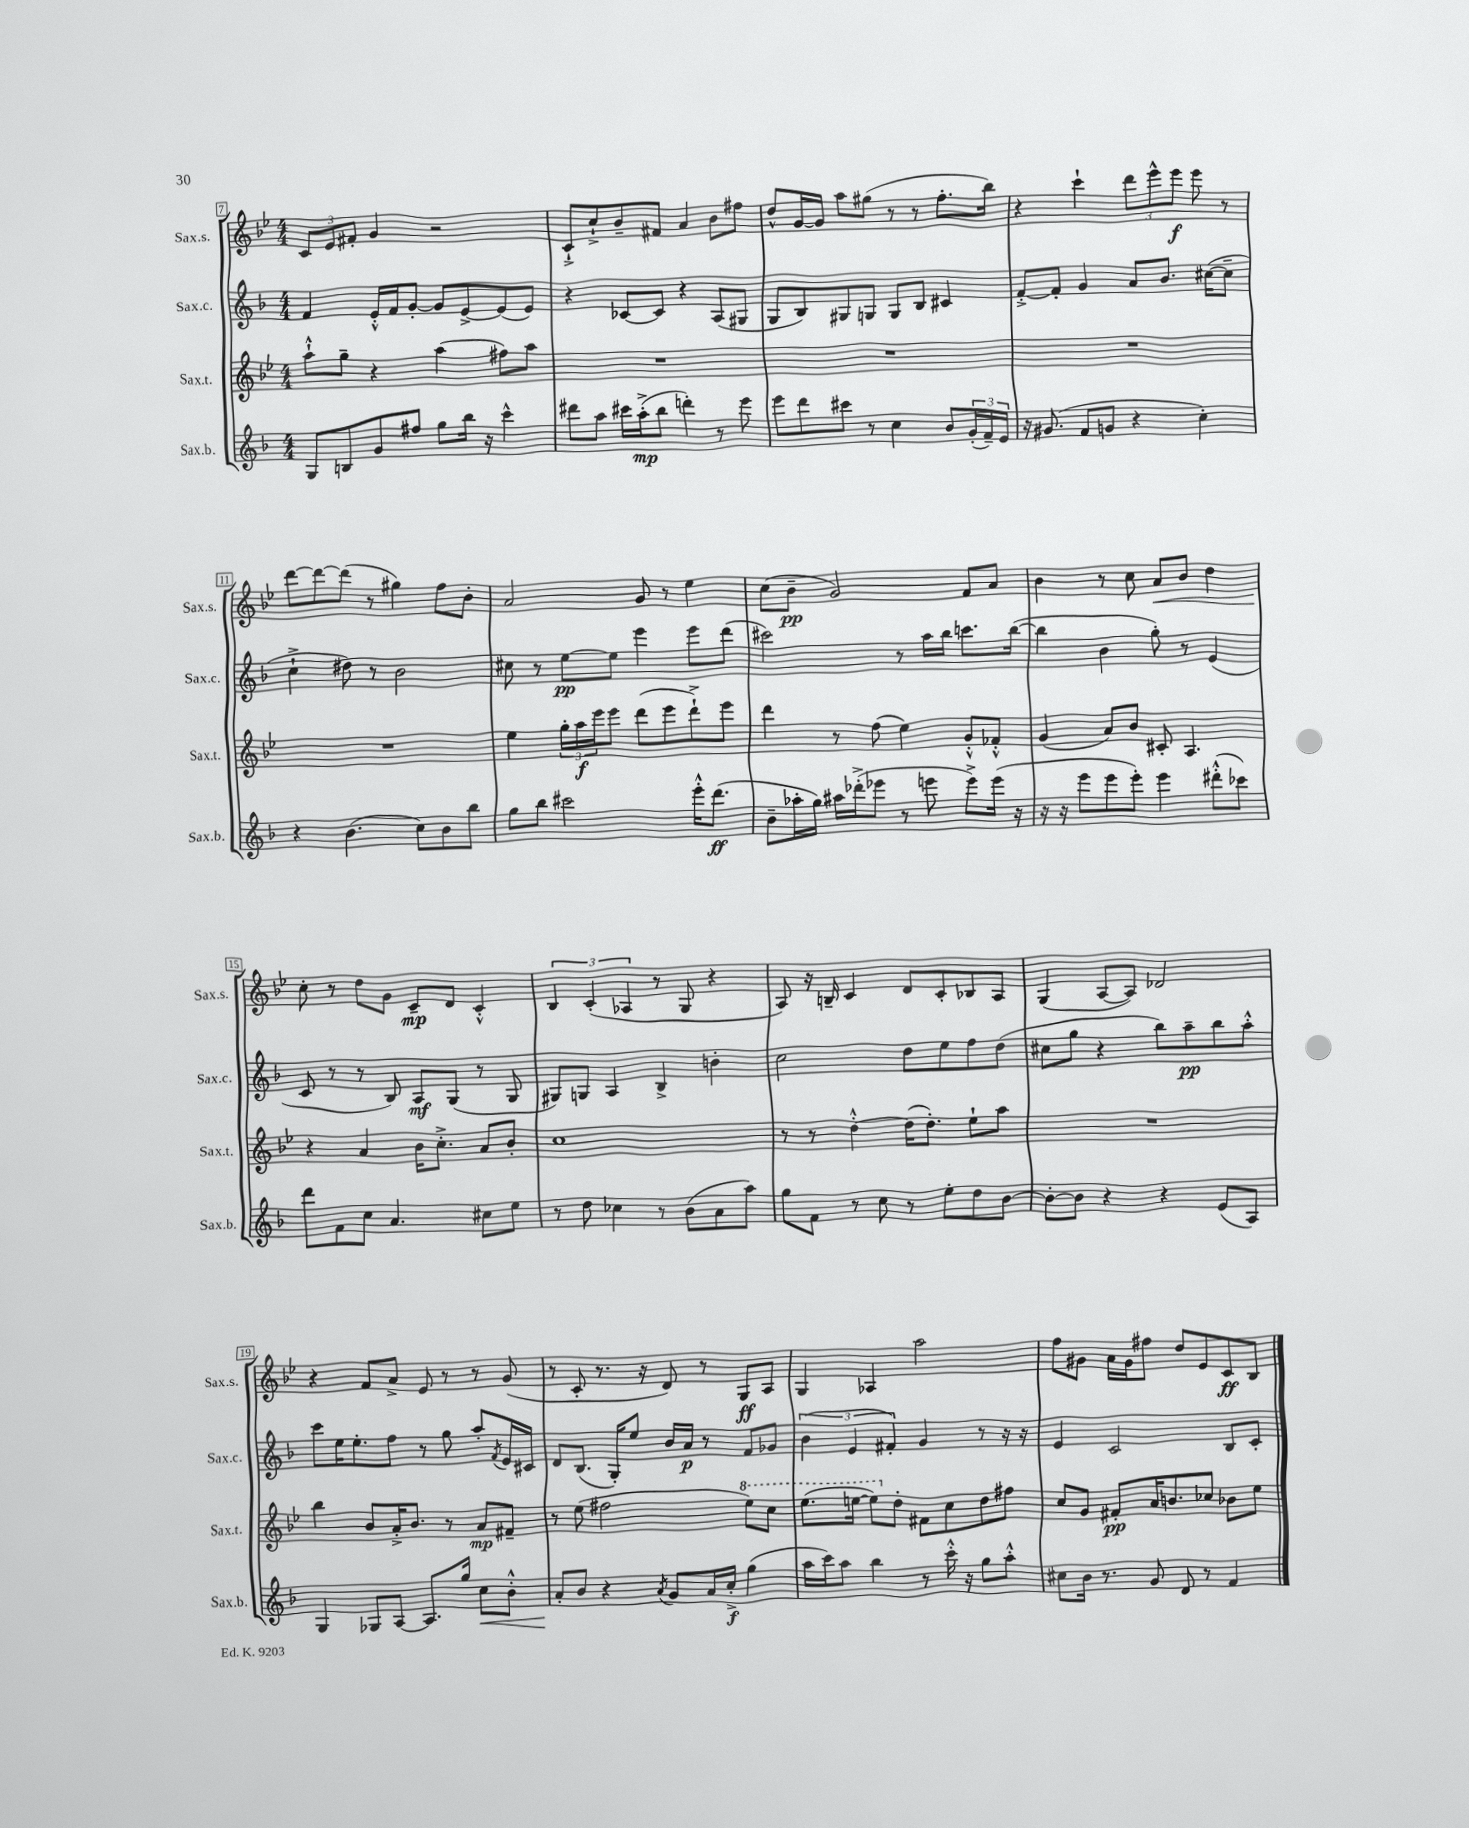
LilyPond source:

<<
\new StaffGroup <<
\new Staff = "s0" \with { instrumentName = "Sax.s." shortInstrumentName = "Sax.s." } {
    \clef treble \key bes \major \numericTimeSignature \time 4/4
    \tuplet 3/2 { c'8 ees'8 fis'8-. } g'4 r2 |
    c'8-!-> c''8-!-> bes'8-- fis'8 a'4 bes'8 fis''8 |
    d''8-^ g'16~ g'16 a''8 gis''8( r8 r8 f''8.-. bes''16) |
    r4 c'''4-! \tuplet 3/2 { d'''8 ees'''8-^ ees'''8\f } ees'''8 r8 |
    d'''8~ d'''8~ d'''8( r8 gis''4) f''8 bes'8-. |
    a'2 g'8 r8 ees''4 |
    c''8( bes'8--\pp g'2) f'8 a'8 |
    bes'4 r8 c''8 a'8\< bes'8 d''4 |
    c''8-.\! r8 d''8 g'8 c'8--\mp d'8 c'4-.-^ |
    \tuplet 3/2 { bes4 c'4-.( aes4 } r8 g8 r4 |
    a8) r16 b16-- c'4 d'8 c'8-. bes8 a8 |
    g4( a8~ a8) des'2 |
    r4 f'8 a'8-> ees'8 r8 r8 g'8( |
    r8 c'8-. r8. r16 d'8) r8 g8\ff a8 |
    g4 aes4 a''2 |
    f''8 gis'8 a'16 gis'16 fis''8 d''8 ees'8 c'8\ff bes8 \bar "|." |
}
\new Staff = "s1" \with { instrumentName = "Sax.c." shortInstrumentName = "Sax.c." } {
    \clef treble \key f \major \numericTimeSignature \time 4/4
    f'4 e'16-.-^ f'16 g'8~-. g'8 e'8~-> e'8( e'8) |
    r4 ces'8~ ces'8 r4 a8( gis8 |
    g8 bes8) gis8 g8 g8 bes8 cis'4 |
    f'8~-.-> f'8-. g'4 a'8 bes'8. cis''16~( cis''8-- |
    c''4-!-> dis''8) r8 bes'2 |
    cis''8 r8 e''8~\pp e''8 e'''4 e'''8 d'''8( |
    cis'''2) r8 a''16 bes''16 c'''8. bes''16~( |
    bes''4 bes'4 g''8-.) r8 e'4( |
    c'8 r8 r8 bes8) a8\mf g8( r8 g8 |
    gis8) g8 a4 bes4-> b'4-. |
    c''2 d''8 e''8 f''8 d''8( |
    cis''8 g''8 r4 bes''8) a''8--\pp bes''8 a''8-.-^ |
    c'''8 e''16 e''8.-. f''8 r8 g''8 a''8-. \acciaccatura { f'8 } e'16 cis'16 |
    d'8 bes8.( g16-.) e''8 bes'16 a'16\p r8 f'8 ges'8 |
    \tuplet 3/2 { bes'4( e'4 fis'4-.) } g'4 r8 r16 r16 |
    e'4 c'2 bes8 c'8-. \bar "|." |
}
\new Staff = "s2" \with { instrumentName = "Sax.t." shortInstrumentName = "Sax.t." } {
    \clef treble \key bes \major \numericTimeSignature \time 4/4
    a''8-!-^ g''8-- r4 a''4( fis''8) a''8 |
    R1 |
    R1 |
    R1 |
    R1 |
    ees''4 \tuplet 3/2 { g''16-. a''16\f ees'''16 } ees'''8 d'''8( ees'''8 d'''8-!->) ees'''8 |
    d'''4 r8 f''8( ees''4) g'8-.-^ fes'8-.-^ |
    g'4( a'8) bes'8 cis'8-. a4. |
    r4 a'4 bes'16 c''8.-.-> a'8 bes'8-. |
    c''1 |
    r8 r8 d''4~-.-^ d''16( d''8.-.) ees''8-! a''8 |
    R1 |
    bes''4 bes'8 a'16-.-> bes'8. r8 a'8\mp fis'8-- |
    r8 ees''8( fis''2 \ottava #1 ees'''8) c'''8 |
    ees'''8.( e'''16~ e'''8) \ottava #0 d''8-. fis'8 c''8 d''8 fis''8 |
    c''8 g'8 fis'8-.\pp a'16 b'8. ces''8 bes'8 ees''8 \bar "|." |
}
\new Staff = "s3" \with { instrumentName = "Sax.b." shortInstrumentName = "Sax.b." } {
    \clef treble \key f \major \numericTimeSignature \time 4/4
    g8 b8 g'8 fis''8 g''8 bes''16 r16 c'''4-^ |
    dis'''8 a''8 cis'''16 a''16-.->\mp( bes''8 d'''4-.) r8 e'''8 |
    e'''8 d'''8 cis'''8 r8 c''4 bes'8 \tuplet 3/2 { g'16-.( f'16--) e'16 } |
    r16 gis'8.( f'8 g'8 r4 c''4-.) |
    r4 bes'4.( c''8) bes'8 bes''8 |
    g''8 bes''8 cis'''2 e'''16-.-^ d'''8.\ff( |
    bes'8-- aes''16-. g''16) ais''16 des'''16-.->( ees'''8 r8 e'''8 e'''8->) e'''16( r16 |
    r16 r16 e'''8 e'''8 e'''8-.) e'''4 dis'''8-.-^( ces'''8) |
    d'''8 f'8 c''8 a'4. cis''8 e''8 |
    r8 d''8 ces''4 r8 bes'8( a'8 a''8) |
    g''8 f'8 r8 c''8 r8 e''8-. d''8 bes'8~ |
    bes'8~-. bes'8 r4 r4 e'8( a8) |
    g4 ges8 a8~ a8. g''16 c''8\< bes'8-.-^ |
    a'8-.\! bes'8 r4 \acciaccatura { a'8 } g'8 a'16 c''16-.->\f g''4( |
    a''16 c'''16) a''8 bes''4 r8 c'''16-.-^ r16 g''8 a''8-.-^ |
    cis''8 bes'16 r8. g'8 d'8 r8 f'4 \bar "|." |
}
>>
>>
\layout { \context { \Score currentBarNumber = #7 \override BarNumber.stencil = #(make-stencil-boxer 0.1 0.3 ly:text-interface::print) } }
